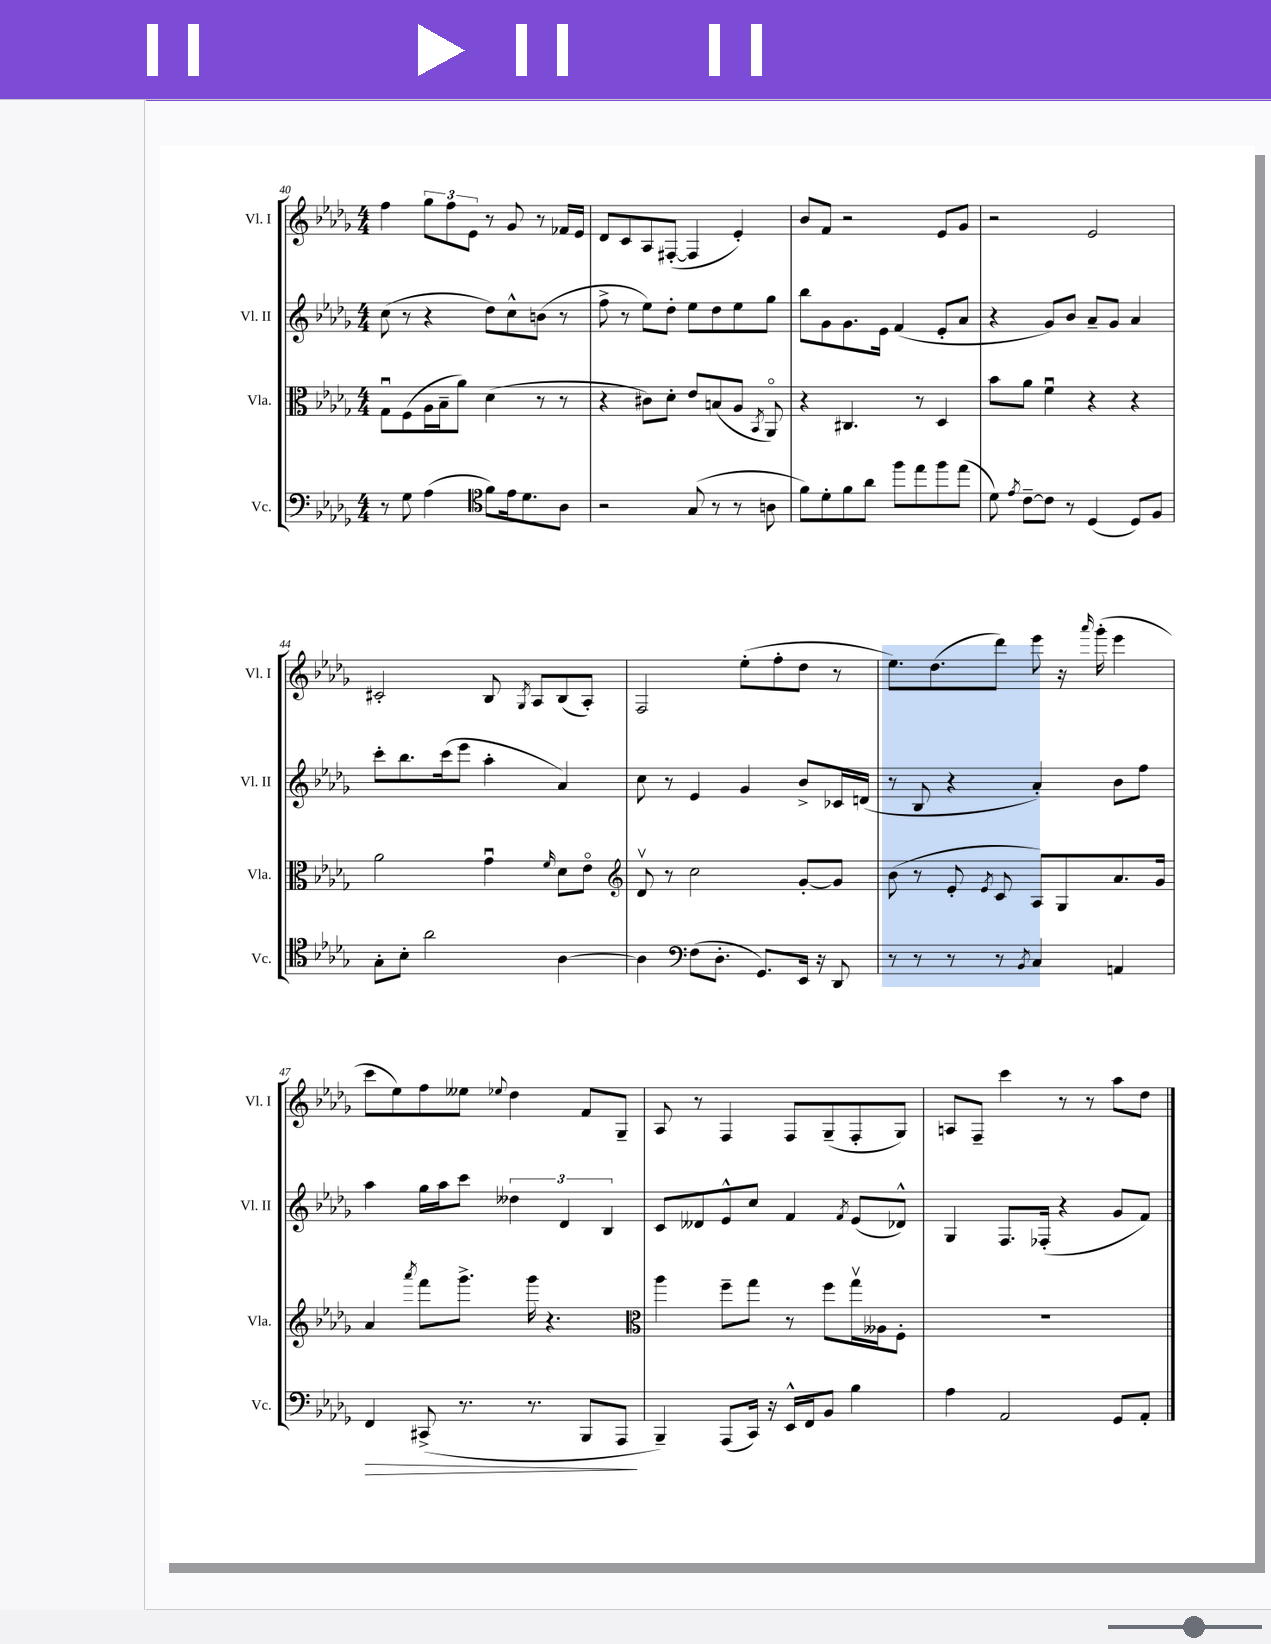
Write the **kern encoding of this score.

**kern	**dynam	**kern	**kern	**kern
*part4	*part4	*part3	*part2	*part1
*staff4	*staff4	*staff3	*staff2	*staff1
*I"Vc.	*	*I"Vla.	*I"Vl. II	*I"Vl. I
*I'Vc.	*	*I'Vla.	*I'Vl. II	*I'Vl. I
*clefF4	*	*clefC3	*clefG2	*clefG2
*k[b-e-a-d-g-]	*	*k[b-e-a-d-g-]	*k[b-e-a-d-g-]	*k[b-e-a-d-g-]
*M4/4	*	*M4/4	*M4/4	*M4/4
=40	=40	=40	=40	=40
8r	.	8G-u\L	(8cc\	4ff\
8G-\	.	(8F\	8r	.
(4A-\	.	16A-\L	4r	12gg-\L
.	.	16B-~\J	.	.
.	.	.	.	12ff\
.	.	8a-\J)	.	.
.	.	.	.	12e-\J
*clefC4	*	*	*	*
8f\L)	.	(4d-\	8dd-\L)	8r
16e-\k	.	.	8cc^^\	8g-/
8.d-\	.	.	.	.
.	.	8r	(8bn\J	8r
8A-\J	.	8r	8r	16f-X/LL
.	.	.	.	16e-/JJ
=41	=41	=41	=41	=41
2r	.	4r	8ff^\	8d-/L
.	.	.	8r	8c/
.	.	8c#X\L)	8ee-\L)	8A-/
.	.	8d-'\J	8dd-'\J	([8F#X'/J
(8G-/	.	8e-/L	8ee-\L	4F#/]
8r	.	(8Bn/	8dd-\	.
8r	.	8A-/J	8ee-\	4e-'/)
.	.	8qBB-/	.	.
8An\	.	8AA-/)	8gg-\J	.
=42	=42	=42	=42	=42
8f\L)	.	4r	8bb-\L	8b-/L
8d-'\	.	.	8g-\	8f/J
8f\	.	4.C#X/	8.g-\	2r
8a-\J	.	.	.	.
.	.	.	16e-\Jk	.
8ff\L	.	.	(4f/	.
8ee-\	.	8r	.	.
8ff\	.	4D-/	8e-'/L	8e-/L
(8ee-\J	.	.	8a-/J	8g-/J
=43	=43	=43	=43	=43
8d-\)	.	8b-\L	4r	2r
8qe-/	.	.	.	.
[8c~\L	.	8a-\J	.	.
8c\J]	.	4fu\	8g-/L)	.
8r	.	.	8b-/J	.
(4D-/	.	4r	8a-~/L	2e-/
.	.	.	8g-/J	.
8D-/L)	.	4r	4a-/	.
8F/J	.	.	.	.
!!LO:LB:g=z
=44	=44	=44	=44	=44
8G-'\L	.	2a-\	8ccc'\L	2c#X'/
8B-'\J	.	.	8.bb-\	.
2a-\	.	.	.	.
.	.	.	(16ccc\k	.
.	.	.	8eee-\J	.
.	.	4g-u\	4aa-'\	8B-/
.	.	.	.	8qG-/
.	.	.	.	8A-/L
.	.	16qqf/	.	.
[4A-\	.	8d-\L	4a-/)	(8B-/
.	.	8e-\J	.	8A-'/J)
=45	=45	=45	=45	=45
*	*	*clefG2	*	*
4A-\]	.	8d-v/	8cc\	2F/
.	.	8r	8r	.
*clefF4	*	*	*	*
(8F\L	.	2cc\	4e-/	.
8.D-'\J	.	.	.	.
.	.	.	4g-/	(8ee-'\L
8.GG-/L)	.	.	.	.
.	.	.	.	8ff'\
16EE-/Jk	.	[8g-'/L	8b-^/L	8dd-\J
16r	.	.	.	.
8DD-/	.	8g-/J]	16c-X/L	8r
.	.	.	(16dn/JJ	.
=46	=46	=46	=46	=46
8r	.	(8b-\	8r	8.ee-\L)
8r	.	8r	8B-/	.
.	.	.	.	(8.dd-\
8r	.	8e-'/	4r	.
.	.	8qe-/	.	.
8r	.	8c/	.	8ddd-\J)
8qBB-/	.	.	.	.
4C/	.	8A-/L)	4a-'/)	8eee-\
.	.	8G-/	.	16r
.	.	.	.	16qqaaa-/
.	.	.	.	(16ggg-'\
4AAn/	.	8.a-/	8b-\L	4eee-\
.	.	.	8ff\J	.
.	.	16g-/Jk	.	.
!!LO:LB:g=z
=47	=47	=47	=47	=47
!	!LO:HP:b	!	!	!
4FF/	>	4a-/	4aa-\	8ccc\L
.	.	.	.	8ee-\)
.	.	8qaaa-/	.	.
(8CC#X^/	.	8fff\L	16gg-\LL	8ff\
.	.	.	16aa-\J	.
8.r	.	8.ggg-^\J	8ccc\J	8ee--X\J
.	.	.	.	8qqee-X/
.	.	.	6dd--X\	4dd-\
8.r	.	16ggg-\	.	.
.	.	4.r	.	.
.	.	.	6d-/	.
8BBB-/L	.	.	.	8f/L
.	.	.	6B-/	.
8AAA-/J	.	.	.	8G-~/J
.	]	.	.	.
=48	=48	=48	=48	=48
*	*	*clefC3	*	*
4BBB-~/)	.	4aa-\	8c/L	8A-/
.	.	.	8d--X/	8r
(8AAA-/L	.	8ff~\L	8e-^^/	4F/
16CC/Jk)	.	8gg-\J	8cc/J	.
16r	.	.	.	.
16EE-^^/LL	.	8r	4f/	8F/L
16FF/J	.	.	.	.
8BB-/J	.	8ff\L	.	(8G-~/
.	.	.	8qf/	.
4B-\	.	16gg-v\L	(8e-/L	8F'/
.	.	16A--X\J	.	.
.	.	8F'\J	8d-X^^/J)	8G-/J)
=49	=49	=49	=49	=49
4A-\	.	1r	4G-/	8An/L
.	.	.	.	8F~/J
2AA-/	.	.	8.F/L	4ccc\
.	.	.	(16F-X'/Jk	.
.	.	.	4r	8r
.	.	.	.	8r
8GG-/L	.	.	8g-/L	8aa-\L
8AA-'/J	.	.	8f/J)	8dd-\J
==	==	==	==	==
*-	*-	*-	*-	*-
